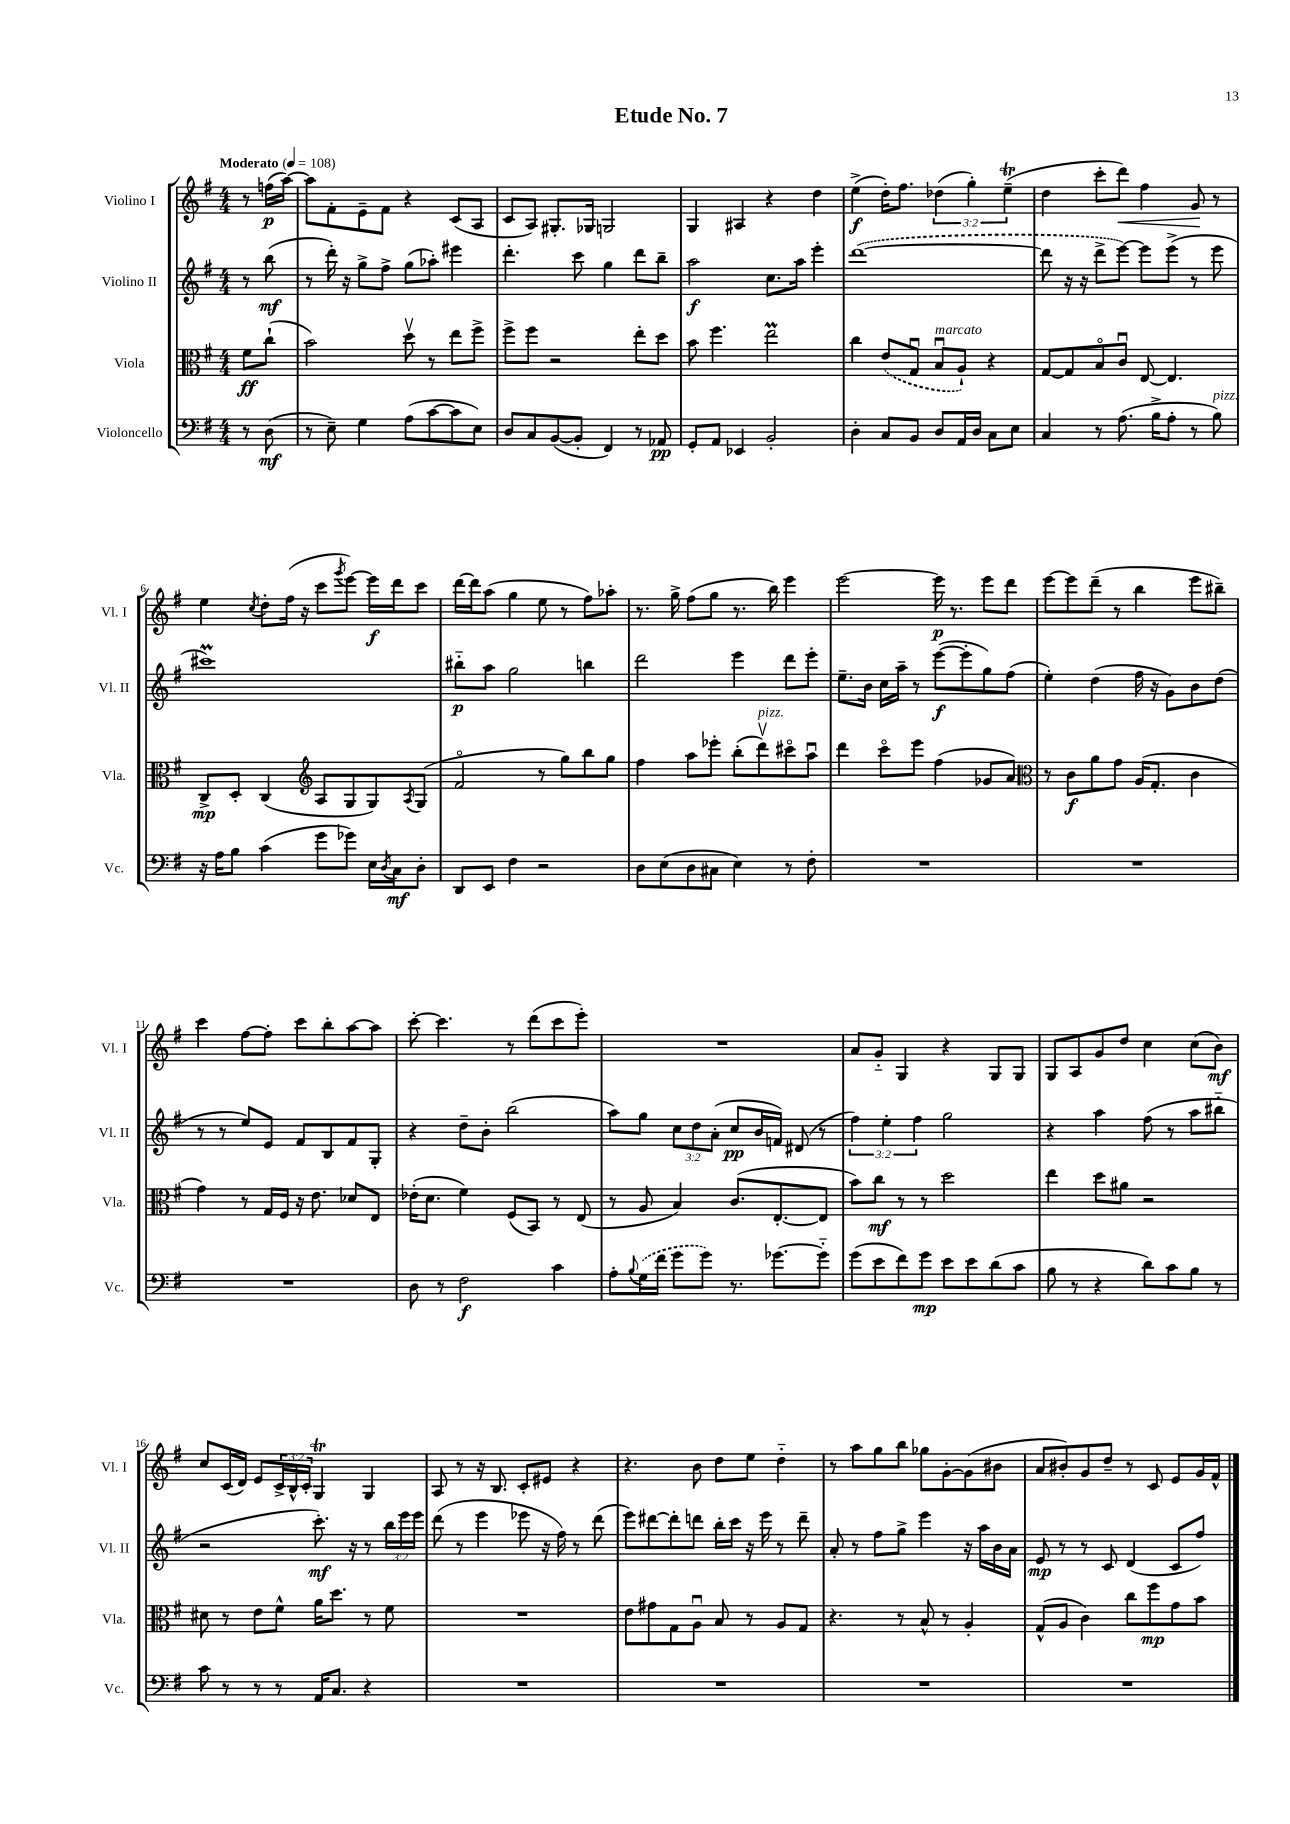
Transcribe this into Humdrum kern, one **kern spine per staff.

**kern	**kern	**kern	**kern
*staff4	*staff3	*staff2	*staff1
*clefF4	*clefC3	*clefG2	*clefG2
*k[f#]	*k[f#]	*k[f#]	*k[f#]
*M4/4	*M4/4	*M4/4	*M4/4
*MM108	*MM108	*MM108	*MM108
8r	8f#	8r	8r
(8D	(8cc`	(8bb	(16ff
.	.	.	[16aa)
=	=	=	=
8r	2b)	8r	8aa]
8E~)	.	16ddd')	8f#'
.	.	16r	.
4G	.	8gg^	8e~
.	.	8ff#^	8f#
(8A	8ddv	(8gg	4r
[8c	8r	8aa-')	.
8c]	8ee	4eee#	(8c
8E)	8ff#^	.	8A
=	=	=	=
8D	8ff#^	4.ddd'	8c
8C	8ff#	.	8A)
([8BB	2r	.	8.G#'
8BB']	.	8ccc	.
.	.	.	16G-
4FF#)	.	4gg	2G
8r	8ee'	8ddd	.
8AA-	8dd	8bb~	.
=	=	=	=
8GG'	8b	2aa	4G
8AA	4.ff#	.	.
4EE-	.	.	4A#
2BB'	2ee	8.cc	4r
.	.	16aa	.
.	.	4eee'	4dd
=	=	=	=
4D'	4cc	([1ddd	(4ee^
8C	(8e	.	16dd')
.	.	.	8.ff#
8BB	8Gu	.	.
8D	8Bu	.	(6dd-
16AA	8A`)	.	.
.	.	.	6gg')
16D	.	.	.
8C	4r	.	.
.	.	.	(6ee~
8E	.	.	.
=	=	=	=
4C	[8G	8ddd]	4dd
.	8G]	16r	.
.	.	16r	.
8r	8Bo	8ddd^	8ccc'
(8.A	8cu	[8eee)	8ddd)
.	[8E	8eee]	4ff#
16B^	.	.	.
8A'	4.E]	(8eee^	.
8r	.	8r	8g
8B)	.	8eee	8r
=	=	=	=
16r	8C^	1ccc#)	4ee
16A	.	.	.
8B	8D'	.	.
.	.	.	8qcc
(4c	(4C	.	8dd'
.	.	.	(16ff#
.	.	.	16r
*	*clefG2	*	*
8g	8A	.	8ccc
.	.	.	8qggg
8g-)	8G	.	[8eee)
16E	8G)	.	16eee]
8qD	.	.	.
16C	.	.	16ddd
.	8qA	.	.
8D'	(8G	.	8ccc
=	=	=	=
8DD	2f#o	8bb#'~	[16ddd
.	.	.	16ddd]
8EE	.	8aa	(8aa
4F#	.	2gg	4gg
2r	8r	.	8ee
.	8gg)	.	8r
.	8bb	4bb	8ff#)
.	8gg	.	8aa-'
=	=	=	=
8D	4ff#	2ddd	8.r
(8E	.	.	.
.	.	.	16gg^
8D	8aa	.	(8ff#
8C#	8eee-'	.	8gg
4E)	(8bb'	4eee	8.r
.	8dddv)	.	.
.	.	.	16bb)
8r	8ccc#o	8ddd	4eee
8F#'	8aau	8eee'	.
=	=	=	=
1r	4ddd	8.ee~	[2eee
.	.	16b	.
.	8ccco	16cc	.
.	.	16aa~	.
.	8eee	8r	.
.	(4ff#	([8eee	16eee]
.	.	.	8.r
.	.	8eee']	.
.	8g-	8gg)	8eee
.	8a)	(8ff#	8ddd
=	=	=	=
*	*clefC3	*	*
1r	8r	4ee')	[8eee
.	8c	.	8eee]
.	8a	(4dd	(8ddd~
.	8g	.	8r
.	(16A	16ff#	4bb
.	8.G'	16r	.
.	.	8g)	.
.	4c	8b	8eee
.	.	(8dd	8bb#~)
=	=	=	=
1r	4g)	8r	4ccc
.	.	8r	.
.	8r	8ee)	[8ff#
.	16G	8e	8ff#']
.	16F#	.	.
.	16r	8f#	8ccc
.	8.e	.	.
.	.	8B	8bb'
.	8d-	8f#	[8aa
.	8E	8G'	8aa]
=	=	=	=
8D	(16e-'	4r	[8ccc'
.	8.d	.	.
8r	.	.	4.ccc]
2F#	4f#)	8dd~	.
.	.	8b'	.
.	(8F#	(2bb	8r
.	8BB)	.	(8ddd
4c	8r	.	8ccc
.	(8E	.	8eee')
=	=	=	=
8A'	8r	8aa)	1r
8qqB	.	.	.
(16G	8A	8gg	.
16f#	.	.	.
8g	4B)	12cc	.
.	.	12dd	.
8g)	.	.	.
.	.	(12a'	.
8.r	(8.c	8cc	.
.	.	16b	.
[8.g-	[8.E'	16f)	.
.	.	(8d#	.
8g-'~]	8E]	8r	.
=	=	=	=
(8g	8b)	6ff#)	8a
8e	8cc	.	8g'~
.	.	6ee'	.
8f#)	8r	.	4G
.	.	6ff#	.
8g	8r	.	.
8e	2dd	2gg	4r
8e	.	.	.
(8d	.	.	8G
8c	.	.	8G
=	=	=	=
8B	4ee	4r	8G
8r	.	.	8A
4r	8dd	4aa	8g
.	8a#	.	8dd
8d)	2r	(8ff#	4cc
8c	.	8r	.
8B	.	8aa	(8cc
8r	.	8bb#'~	8b)
=	=	=	=
8c	8d#	2r	8cc
8r	8r	.	(16c
.	.	.	16d)
8r	8e	.	8e
8r	8f#^^	.	24c^
.	.	.	24B^^
.	.	.	24c'
16AA	16a	8.ccc')	4G
8.C	8.dd	.	.
.	.	16r	.
4r	8r	8r	4G
.	8f#	24bb	.
.	.	24eee	.
.	.	24eee	.
=	=	=	=
1r	1r	(8ddd	8A
.	.	8r	8r
.	.	4eee	16r
.	.	.	8.B
.	.	8eee-	8c'
.	.	16r	8e#
.	.	16ff#)	.
.	.	8r	4r
.	.	(8ddd	.
=	=	=	=
1r	8e	8eee)	4.r
.	8g#	[8ddd#	.
.	8G	8ddd#']	.
.	8Au	8ddd	8b
.	8B	16bb'	8dd
.	.	16ccc	.
.	8r	16r	8ee
.	.	16eee	.
.	8A	8r	4dd'~
.	8G	8ddd~	.
=	=	=	=
1r	4.r	8a'	8r
.	.	8r	8aa
.	.	8ff#	8gg
.	8r	8gg^	8bb
.	8B^^	4eee	8gg-
.	8r	.	[8g'
.	4A'	16r	(8g]
.	.	16aa	.
.	.	16b	8b#
.	.	16a	.
=	=	=	=
1r	(8G^^	8e	8a
.	8A	8r	8b#')
.	4c)	8r	8g
.	.	8c	8dd~
.	8cc	(4d	8r
.	8ff#	.	8c
.	8g	8c	8e
.	8b	8ff#)	16g
.	.	.	16f#^^
==	==	==	==
*-	*-	*-	*-
